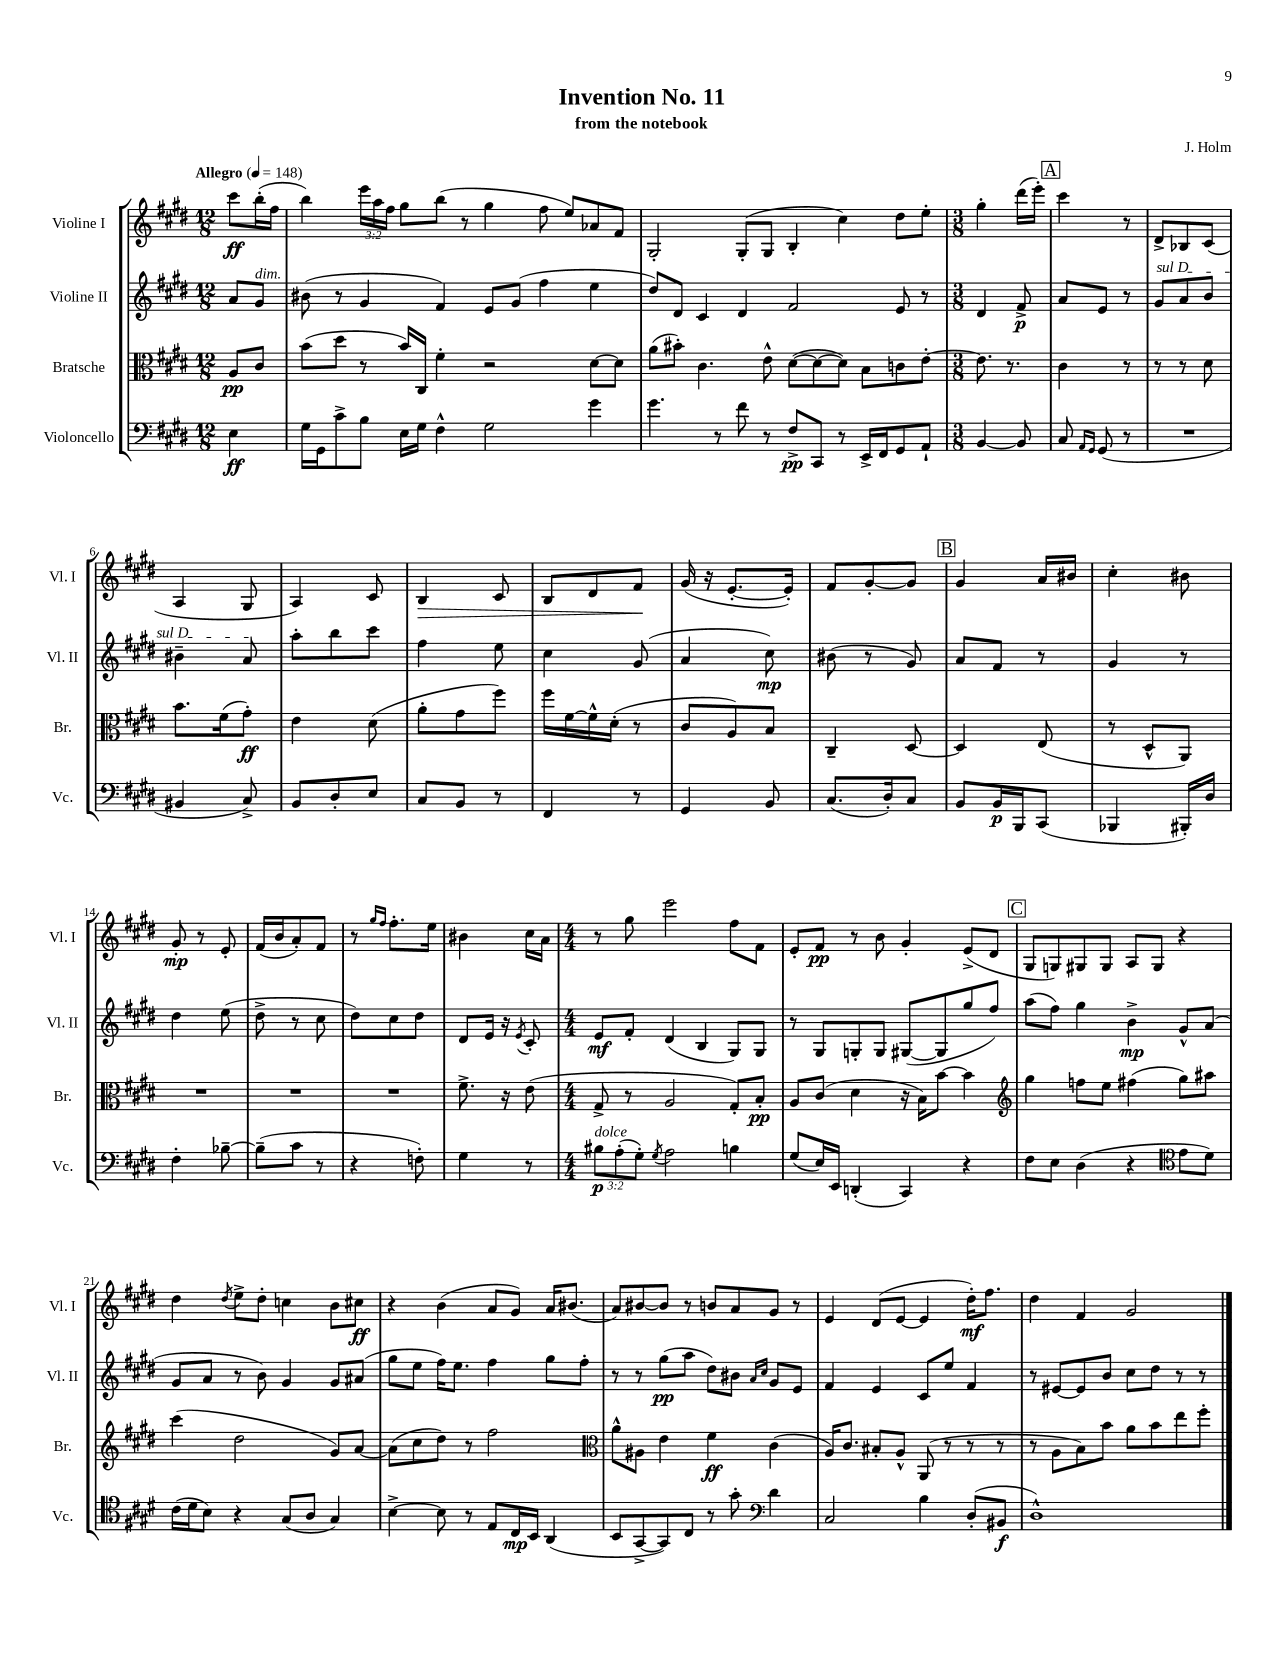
\header { title = "Invention No. 11" composer = "J. Holm" subtitle = "from the notebook" }
<<
\new StaffGroup <<
\new Staff = "s0" \with { instrumentName = "Violine I" shortInstrumentName = "Vl. I" } {
    \clef treble \key e \major \numericTimeSignature \time 12/8 \override Staff.TupletNumber.text = #tuplet-number::calc-fraction-text \partial 4 \tempo "Allegro" 4 = 148
    cis'''8\ff b''16-.( fis''16 |
    b''4) \tuplet 3/2 { e'''16 a''16 fis''16 } gis''8 b''8( r8 gis''4 fis''8 e''8) aes'8 fis'8 |
    gis2-. gis8-.( gis8 b4-. cis''4) dis''8 e''8-. |
    \numericTimeSignature \time 3/8 gis''4-. dis'''16( e'''16-.) |
    \mark \markup { \box "A" } cis'''4 r8 |
    dis'8-> bes8 cis'8( |
    a4 gis8 |
    a4) cis'8 |
    b4\> cis'8 |
    b8 dis'8 fis'8\! |
    gis'16( r16 e'8.~-. e'16-.) |
    fis'8 gis'8~-. gis'8 |
    \mark \markup { \box "B" } gis'4 a'16 bis'16 |
    cis''4-. bis'8 |
    gis'8-.\mp r8 e'8-. |
    fis'16( b'16 a'8-.) fis'8 |
    r8 \grace { gis''16 fis''16 } fis''8.-. e''16 |
    bis'4 cis''16 a'16 |
    \numericTimeSignature \time 4/4 r8 gis''8 e'''2 fis''8 fis'8 |
    e'8-. fis'8\pp r8 b'8 gis'4-. e'8->( dis'8 |
    \mark \markup { \box "C" } gis8 g8) gis8 gis8 a8 gis8 r4 |
    dis''4 \acciaccatura { dis''8 } e''8-> dis''8-. c''4 b'8 cis''8\ff |
    r4 b'4( a'8 gis'8) a'16 bis'8.( |
    a'8) bis'8~ bis'8 r8 b'8 a'8 gis'8 r8 |
    e'4 dis'8( e'8~ e'4 dis''16-.\mf) fis''8. |
    dis''4 fis'4 gis'2 \bar "|." |
}
\new Staff = "s1" \with { instrumentName = "Violine II" shortInstrumentName = "Vl. II" } {
    \clef treble \key e \major \numericTimeSignature \time 12/8 \partial 4
    a'8 gis'8^\markup { \italic "dim." } |
    bis'8( r8 gis'4 fis'4) e'8 gis'8( fis''4 e''4 |
    dis''8) dis'8 cis'4 dis'4 fis'2 e'8 r8 |
    \numericTimeSignature \time 3/8 dis'4 fis'8->\p |
    \mark \markup { \box "A" } a'8 e'8 r8 |
    \once \override TextSpanner.bound-details.left.text = \markup { \italic "sul D" } gis'8\startTextSpan a'8 b'8 |
    bis'4-- a'8\stopTextSpan |
    a''8-. b''8 cis'''8 |
    fis''4 e''8 |
    cis''4 gis'8( |
    a'4 cis''8\mp) |
    bis'8( r8 gis'8) |
    \mark \markup { \box "B" } a'8 fis'8 r8 |
    gis'4 r8 |
    dis''4 e''8( |
    dis''8-> r8 cis''8 |
    dis''8) cis''8 dis''8 |
    dis'8 e'16 r16 \acciaccatura { e'8 } cis'8-. |
    \numericTimeSignature \time 4/4 e'8\mf fis'8-. dis'4( b4 gis8) gis8 |
    r8 gis8 g8-. g8 gis8~( gis8 gis''8 fis''8) |
    \mark \markup { \box "C" } a''8( fis''8) gis''4 b'4->\mp gis'8-^ a'8( |
    gis'8 a'8 r8 b'8) gis'4 gis'8 ais'8( |
    gis''8 e''8 fis''16) e''8. fis''4 gis''8 fis''8-. |
    r8 r8 gis''8\pp( a''8 dis''8) bis'8 \grace { a'16 cis''16 } gis'8 e'8 |
    fis'4 e'4 cis'8 e''8 fis'4 |
    r8 eis'8~ eis'8 b'8 cis''8 dis''8 r8 r8 \bar "|." |
}
\new Staff = "s2" \with { instrumentName = "Bratsche" shortInstrumentName = "Br." } {
    \clef alto \key e \major \numericTimeSignature \time 12/8 \partial 4
    a8\pp cis'8 |
    b'8( dis''8 r8 b'16) cis16 fis'4-. r2 dis'8~ dis'8 |
    a'8( bis'8-.) cis'4. e'8-^ dis'8~( dis'8~ dis'8) b8 c'8 e'8~-. |
    \numericTimeSignature \time 3/8 e'8. r8. |
    \mark \markup { \box "A" } cis'4 r8 |
    r8 r8 dis'8 |
    b'8. fis'16( gis'8-.\ff) |
    e'4 dis'8( |
    a'8-. gis'8 fis''8) |
    fis''16 fis'16~ fis'16-^ dis'16-.( r8 |
    cis'8 a8) b8 |
    cis4-- dis8~ |
    \mark \markup { \box "B" } dis4 e8( |
    r8 dis8-^ a,8) |
    R4. |
    R4. |
    R4. |
    fis'8.-> r16 e'8( |
    \numericTimeSignature \time 4/4 gis8-> r8 a2 gis8-.) b8-.\pp |
    a8 cis'8( dis'4 r16 b16) b'8~ b'4 |
    \mark \markup { \box "C" } \clef treble gis''4 f''8 e''8 fis''4( gis''8) ais''8 |
    cis'''4( dis''2 gis'8) a'8~ |
    a'8( cis''8 dis''8) r8 fis''2 |
    \clef alto a'8-^ ais8 e'4 fis'4\ff cis'4( |
    a16) cis'8. bis8-. a8-^ a,8( r8 r8 r8 |
    r8 a8 b8) b'8 a'8 b'8 e''8 fis''8-. \bar "|." |
}
\new Staff = "s3" \with { instrumentName = "Violoncello" shortInstrumentName = "Vc." } {
    \clef bass \key e \major \numericTimeSignature \time 12/8 \override Staff.TupletNumber.text = #tuplet-number::calc-fraction-text \partial 4
    e4\ff |
    gis16 gis,16 cis'8-> b8 e16 gis16 fis4-^ gis2 gis'4 |
    gis'4. r8 fis'8 r8 fis8->\pp cis,8 r8 e,16-> fis,16 gis,8 a,8-! |
    \numericTimeSignature \time 3/8 b,4~ b,8 |
    \mark \markup { \box "A" } cis8 \grace { a,16 gis,16 } gis,8( r8 |
    R4. |
    bis,4 cis8->) |
    b,8 dis8-. e8 |
    cis8 b,8 r8 |
    fis,4 r8 |
    gis,4 b,8 |
    cis8.( dis16-.) cis8 |
    \mark \markup { \box "B" } b,8 b,16\p b,,16 cis,8( |
    bes,,4 bis,,16-.) dis16 |
    fis4-. bes8~-- |
    bes8--( cis'8 r8 |
    r4 f8-.) |
    gis4 r8 |
    \numericTimeSignature \time 4/4 \tuplet 3/2 { bis8\p^\markup { \italic "dolce" } a8-.( gis8-.) } \acciaccatura { gis8 } a2 b4 |
    gis8( e16) e,16 d,4-.( cis,4) r4 |
    \mark \markup { \box "C" } fis8 e8 dis4( r4 \clef tenor e'8 dis'8) |
    cis'16( dis'16 b8) r4 gis8( a8 gis4) |
    b4~-> b8 r8 e8 cis16\mp b,16 a,4( |
    b,8 gis,8~-> gis,8) cis8 r8 gis'8-. \clef bass dis'4 |
    cis2 b4 dis8-.( bis,8\f |
    dis1-^) \bar "|." |
}
>>
>>
